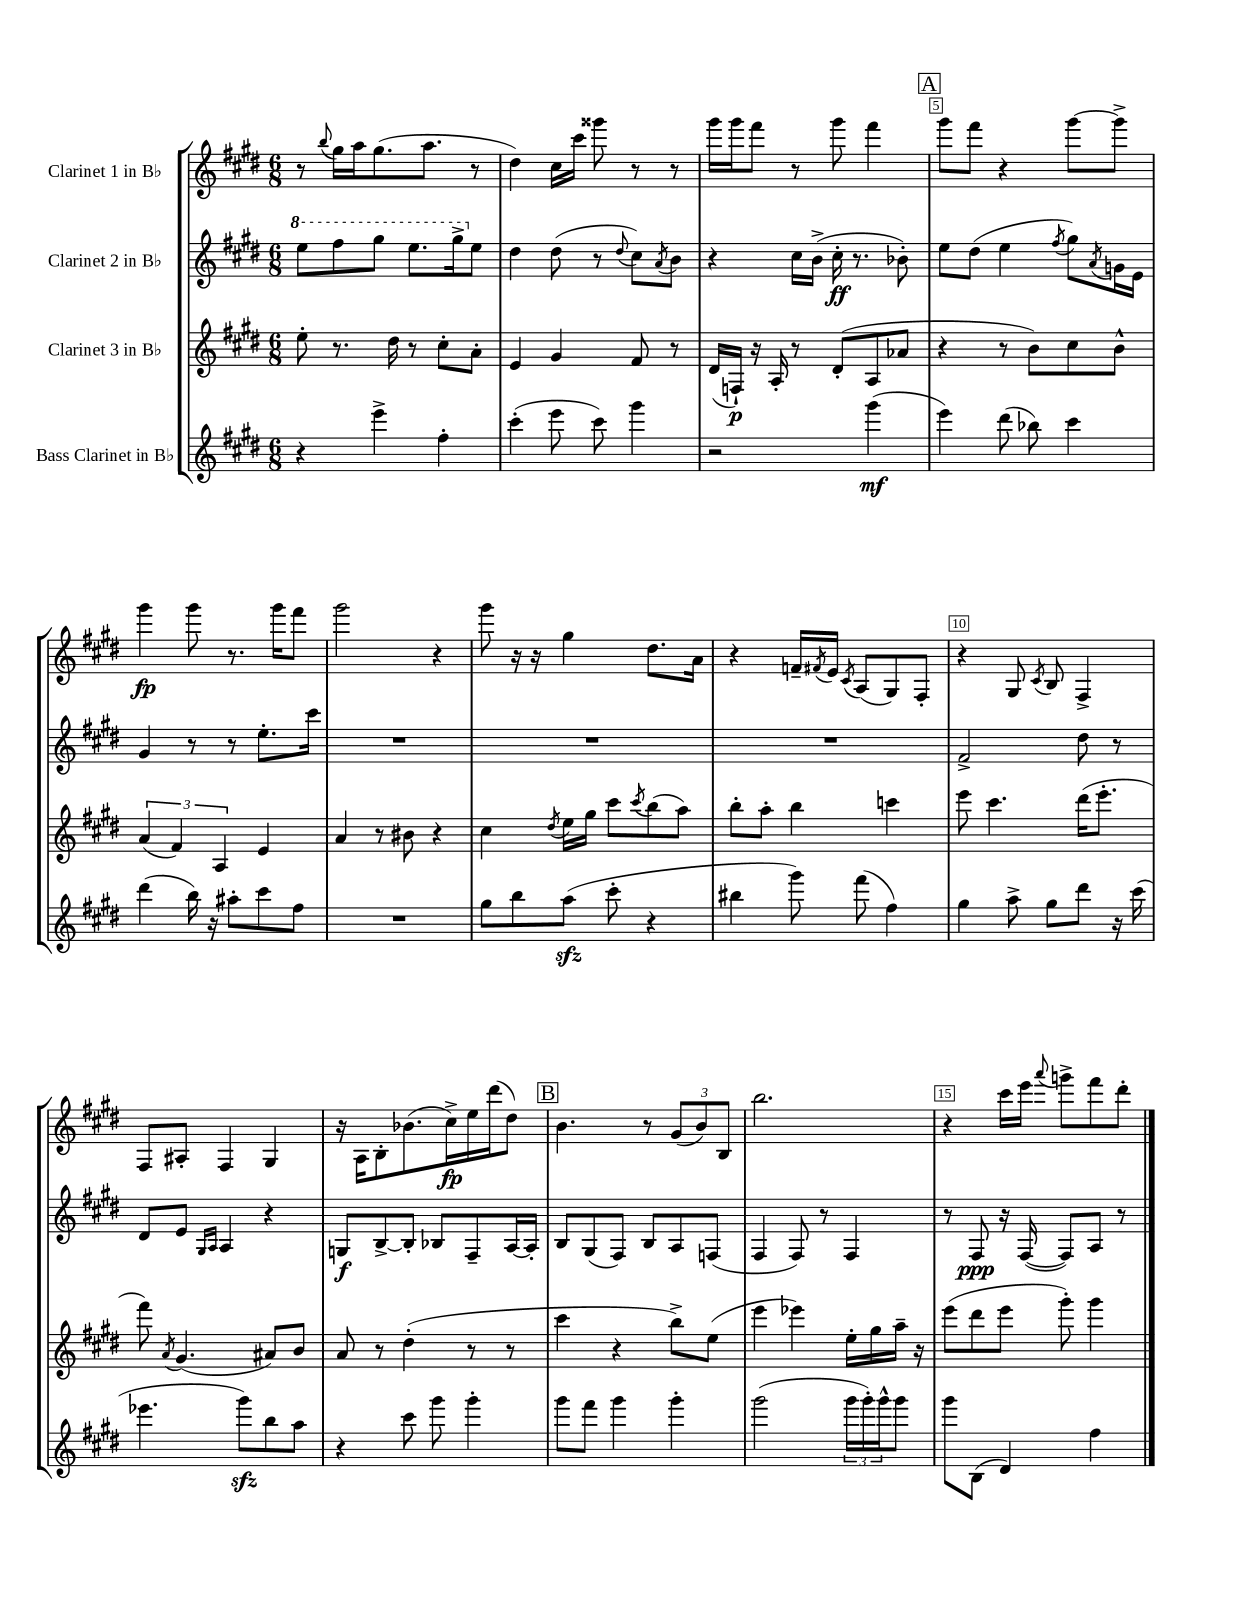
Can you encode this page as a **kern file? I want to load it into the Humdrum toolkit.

**kern	**kern	**kern	**kern
*staff4	*staff3	*staff2	*staff1
*clefG2	*clefG2	*clefG2	*clefG2
*k[f#c#g#d#]	*k[f#c#g#d#]	*k[f#c#g#d#]	*k[f#c#g#d#]
*M6/8	*M6/8	*M6/8	*M6/8
4r	8ee'	8eee	8r
.	.	.	8qqbb
.	8.r	8fff#	16gg#
.	.	.	16aa
4eee^	.	8ggg#	(8.gg#
.	16dd#	.	.
.	8r	8.eee	.
.	.	.	8.aa
4ff#'	8cc#'	.	.
.	.	16ggg#^	.
.	8a'	8ee	8r
=	=	=	=
(4ccc#'	4e	4dd#	4dd#)
8eee	4g#	(8dd#	16cc#
.	.	.	16ccc#
8ccc#)	.	8r	8ggg##
.	.	8qqdd#	.
4ggg#	8f#	8cc#)	8r
.	.	8qa	.
.	8r	8b	8r
=	=	=	=
2r	(16d#	4r	16ggg#
.	16F`)	.	16ggg#
.	16r	.	8fff#
.	16A'	.	.
.	8r	16cc#	8r
.	.	(16b^	.
.	(8d#'	16cc#'	8ggg#
.	.	8.r	.
(4ggg#	8A	.	4fff#
.	8a-	8b-')	.
=	=	=	=
4eee)	4r	8ee	8ggg#
.	.	(8dd#	8fff#
(8ddd#	8r	4ee	4r
8bb-)	8b)	.	.
.	.	8qff#	.
4ccc#	8cc#	8gg#)	[8ggg#
.	.	8qa	.
.	8b^^	16g	8ggg#^]
.	.	16e	.
=	=	=	=
(4ddd#	(6a	4g#	4ggg#
.	6f#)	.	.
16bb)	.	8r	8ggg#
16r	.	.	.
.	6A	.	.
8aa#'	.	8r	8.r
8ccc#	4e	8.ee'	.
.	.	.	16ggg#
8ff#	.	.	8fff#
.	.	16ccc#	.
=	=	=	=
2.r	4a	2.r	2ggg#
.	8r	.	.
.	8b#	.	.
.	4r	.	4r
=	=	=	=
8gg#	4cc#	2.r	8ggg#
8bb	.	.	16r
.	.	.	16r
.	8qdd#	.	.
(8aa	16ee	.	4gg#
.	16gg#	.	.
8ccc#'	8ccc#	.	.
.	8qccc#	.	.
4r	(8bb	.	8.dd#
.	8aa)	.	.
.	.	.	16a
=	=	=	=
4bb#	8bb'	2.r	4r
.	8aa'	.	.
8ggg#)	4bb	.	16f~
.	.	.	8qf#
.	.	.	16e
.	.	.	8qc#
(8fff#	.	.	(8A
4ff#)	4ccc	.	8G#)
.	.	.	8F#'
=	=	=	=
4gg#	8eee	2f#^	4r
.	4.ccc#	.	.
8aa^	.	.	8G#
.	.	.	8qc#
8gg#	.	.	8B
8ddd#	(16ddd#	8dd#	4F#^
.	8.eee'	.	.
16r	.	8r	.
(16ccc#	.	.	.
=	=	=	=
4.eee-	8fff#)	8d#	8F#
.	8qa	.	.
.	(4.g#	8e	8A#'
.	.	16qqG#	.
.	.	16qqA	.
.	.	4A	4F#
8ggg#)	.	.	.
8bb	8a#)	4r	4G#
8aa	8b	.	.
=	=	=	=
4r	8a	8G	16r
.	.	.	16A
.	8r	[8B^	8B'
8ccc#	(4dd#'	8B']	(8.b-
8ggg#	.	8B-	.
.	.	.	16cc#^)
4ggg#'	8r	8F#~	16ee
.	.	.	(16ddd#
.	8r	[16A	8dd#)
.	.	16A']	.
=	=	=	=
8ggg#	4ccc#	8B	4.b
8fff#	.	(8G#	.
4ggg#	4r	8F#)	.
.	.	8B	8r
4ggg#'	8bb^)	8A	(12g#
.	.	.	12b)
.	(8ee	(8F	.
.	.	.	12B
=	=	=	=
(2ggg#	4eee	4F#	2.bb
.	4eee-)	8F#)	.
.	.	8r	.
24ggg#	16ee'	4F#	.
24ggg#')	.	.	.
.	16gg#	.	.
24ggg#^^	.	.	.
8ggg#	16aa~	.	.
.	16r	.	.
=	=	=	=
8ggg#	(8eee	8r	4r
(8B	8ddd#	8F#	.
4d#)	8eee	16r	16ccc#
.	.	([16F#	16eee
.	.	.	8qqaaa
.	8ggg#')	8F#])	8ggg^
4ff#	4ggg#	8A	8fff#
.	.	8r	8ddd#'
==	==	==	==
*-	*-	*-	*-
